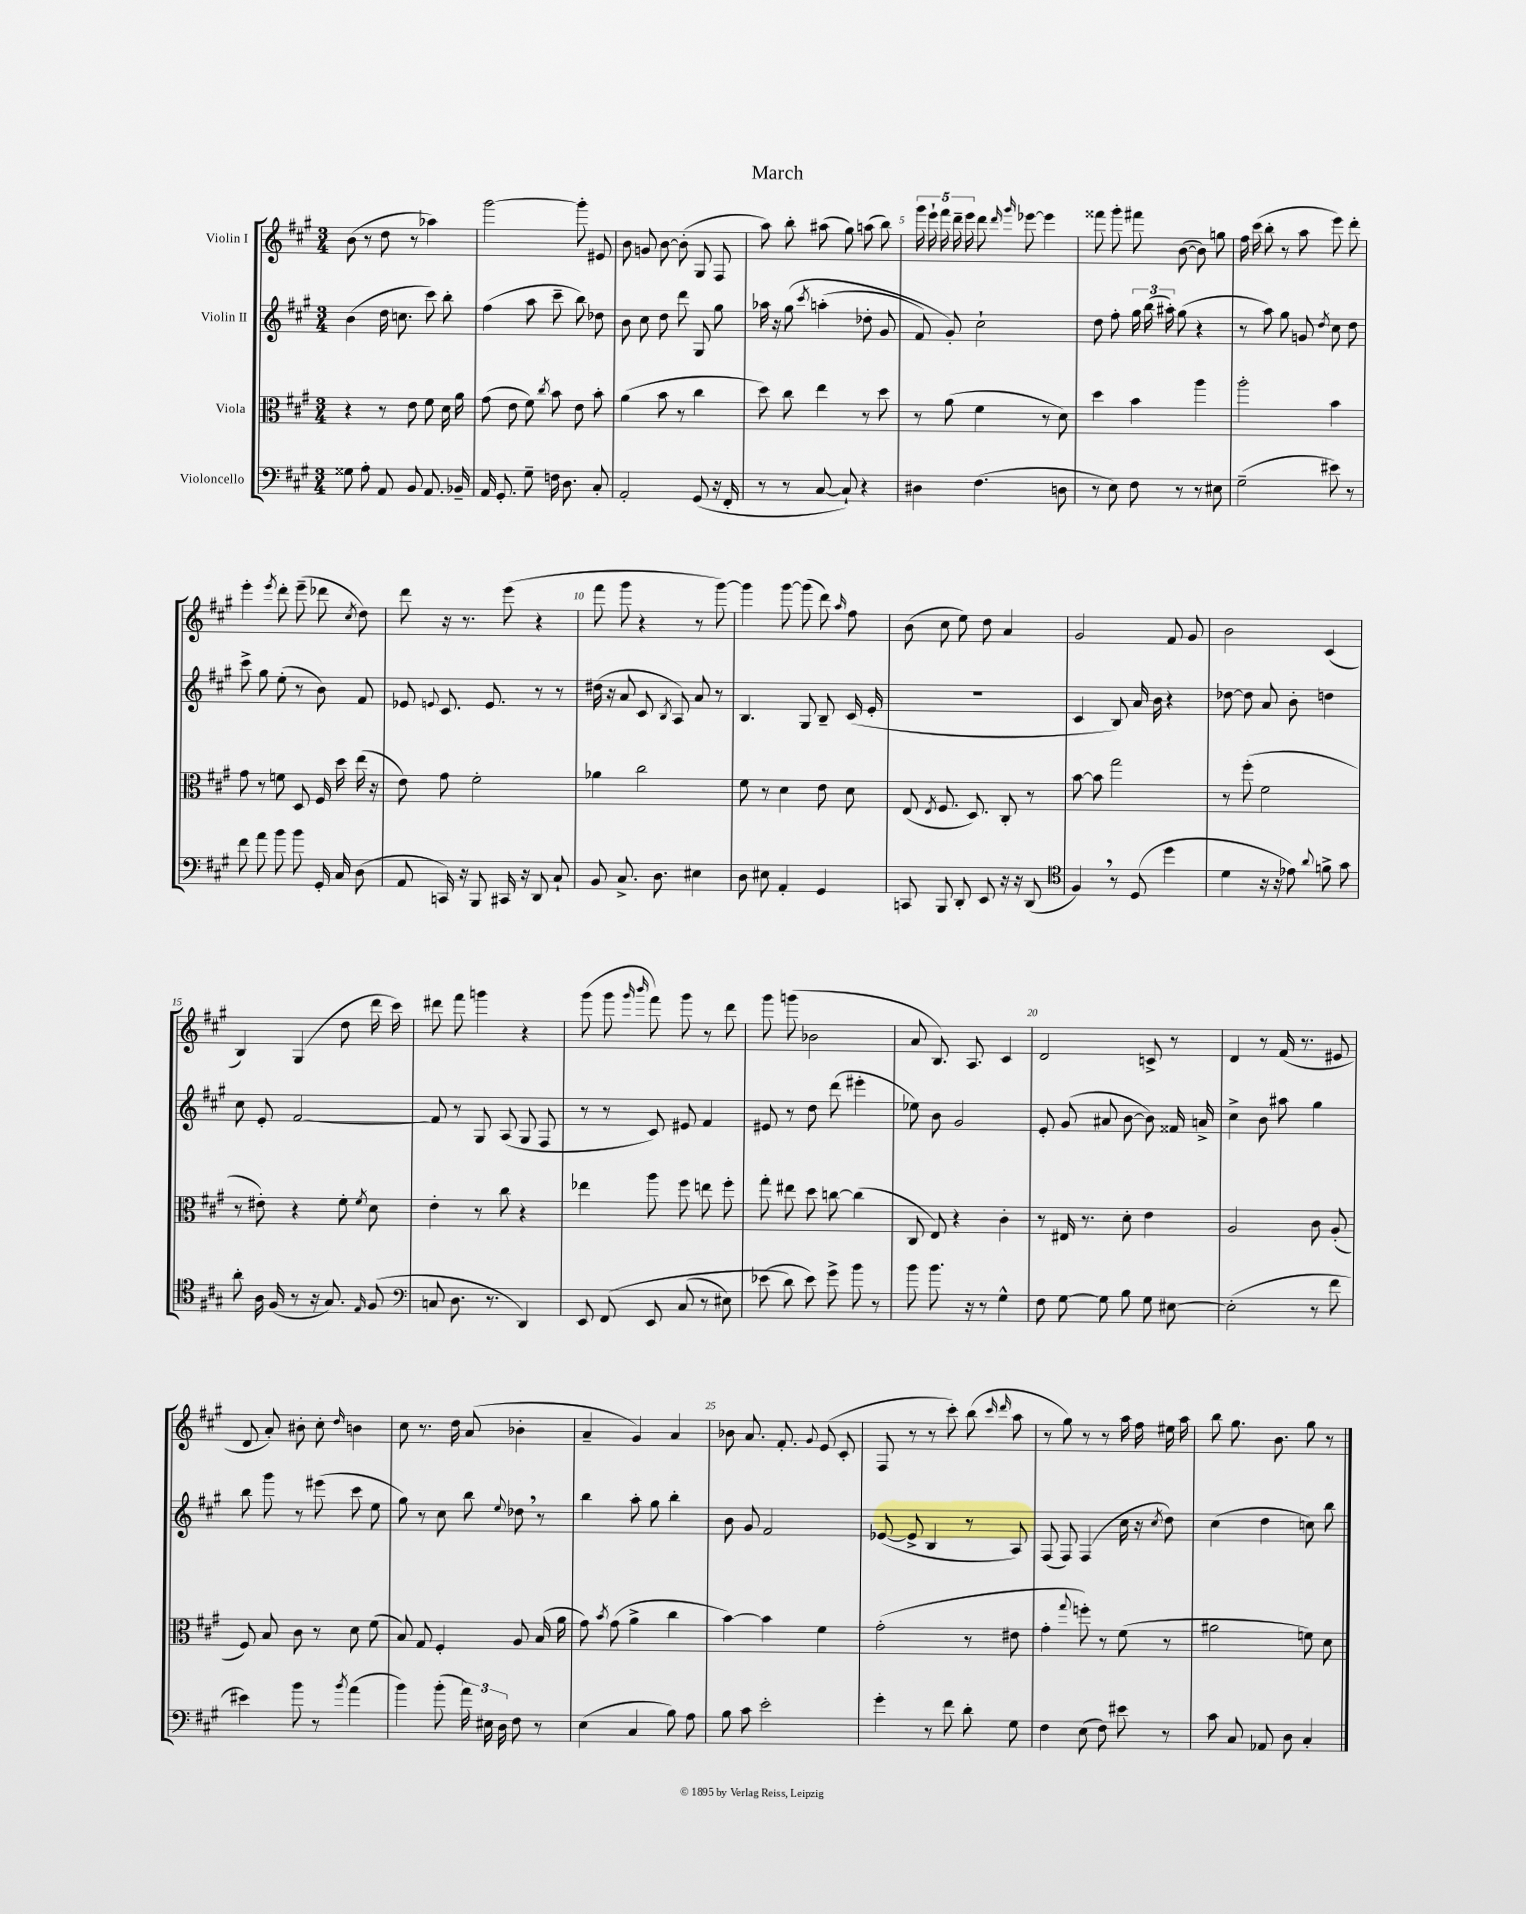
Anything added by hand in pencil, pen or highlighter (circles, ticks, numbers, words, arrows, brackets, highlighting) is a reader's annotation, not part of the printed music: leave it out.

**kern	**kern	**kern	**kern
*staff4	*staff3	*staff2	*staff1
*clefF4	*clefC3	*clefG2	*clefG2
*k[f#c#g#]	*k[f#c#g#]	*k[f#c#g#]	*k[f#c#g#]
*M3/4	*M3/4	*M3/4	*M3/4
8G##\	4r	(4b\	(8b\
8A'\	.	.	8r
8AA/	8r	16dd\	8dd\
.	.	8.cc\	.
8BB/	8e\	.	8r
8.AA/	8f#\	8ccc#\)	4aa-\)
.	16d\	8bb'\	.
16BB-~/	16a\	.	.
=	=	=	=
16AA/	(8g#\	(4ff#\	[2ggg#\
8.GG#'/	.	.	.
.	8e\	.	.
8G#~\	8f#\)	8aa\	.
.	8qcc#/	.	.
16F\	8b\	8ccc#~\	.
8.D\	.	.	.
.	8e\	8bb\)	8ggg#'\]
8C#'/	8b'\	8dd-\	8e#/
=	=	=	=
2AA'/	(4a\	8b\	8b\
.	.	8cc#\	8g/
.	8b\	8dd\	[8b\
.	8r	8ddd\	(8b'\]
(8GG#/	4cc#\	8G#/	8G#/
16r	.	8gg#\	8F#/
16FF#'/	.	.	.
=	=	=	=
8r	8dd\)	16aa-\	8aa\)
.	.	16r	.
8r	8cc#\	&(8gg#\	8bb'\
.	.	8qccc#/	.
[8C#/	4ee\	(4aa'\	(8aa#\
8C#`/])	.	.	8gg#\)
4r	8r	8dd-'\	(8aa\
.	8dd\	8g#/	8bb\)
=	=	=	=
4D#\	8r	8f#/)	20ggg#\
.	.	.	20eee`\
.	.	.	20fff#\
.	(8a\	8g#'/&)	.
.	.	.	20ddd~\
.	.	.	20eee\
(4.F#\	4f#\	2cc#`\	8ddd\
.	.	.	16qqddd/
.	.	.	16qqggg#/
.	.	.	[8eee-\
.	8r	.	4eee-\]
8D\	8d\)	.	.
=	=	=	=
8r	4dd\	8dd\	8fff##\
8E\)	.	8ff#'\	8ggg#'\
8F#\	4b\	24gg#\	8fff#\
.	.	(24bb\	.
.	.	24aa#'\)	.
8r	.	(8gg#\	([8b\
8r	4aa\	4r	8b\])
8E#\	.	.	8gg\
=	=	=	=
(2G#~\	2aa'\	8r	16ff#\
.	.	.	(16ccc#\
.	.	8aa\)	8bb'\
.	.	8gg#\	8r
.	.	8g/	8aa\
.	.	8qdd/	.
8e#\)	4b\	8cc#\	8eee\)
8r	.	8dd\	8ddd'\
=	=	=	=
8f#\	8g#\	8ccc#^\	4eee'\
8a\	8r	8gg#\	.
.	.	.	8qeee/
8b\	8f\	(8ee'\	8ddd'\
8b\	8D/	8r	(8eee~\
16GG#'/	16F#/	8b\)	8ddd-\
16C#/	16dd\	.	.
.	.	.	8qcc#/
(8D\	(16ee\	8f#/	8dd\)
.	16r	.	.
=	=	=	=
8AA/	8e\)	8e-/	8ddd\
.	.	8qqe/	.
16CC/)	8g#\	8.c#/	16r
16r	.	.	8.r
8BBB/	2f#'\	.	.
.	.	8.e/	.
16CC#/	.	.	(8eee\
16r	.	.	.
8DD/	.	8r	4r
8C#`/	.	8r	.
=	=	=	=
8BB/	4a-\	(16dd#\	8fff#\
.	.	16r	.
8.C#^/	.	8a/	8ggg#\
.	2cc#\	8c#/	4r
8.D\	.	.	.
.	.	8qB/	.
.	.	8A/)	.
4E#\	.	8a/	8r
.	.	8r	[8ggg#\)
=	=	=	=
8D\	8f#\	4.B/	4ggg#\]
8E#\	8r	.	.
4AA'/	4d\	.	[8ggg#\
.	.	8G#/	(8ggg#\]
4GG#/	8e\	8B~/	8ddd\)
.	.	.	16qqaa/
.	8d\	(16c#/	8ff#\
.	.	16e'/	.
=	=	=	=
8CC/	(8E/	2.r	(8b\
.	8qE/	.	.
8BBB/	8.F#/	.	8cc#\
8DD'/	.	.	8ee\)
.	8.D/)	.	.
8EE/	.	.	8dd\
16r	8C#'/	.	4a/
16r	.	.	.
(8DD/	8r	.	.
=	=	=	=
*clefC4	*	*	*
4F#/)	[8b\	4c#/	2g#/
.	8b\]	.	.
8r	2gg#\	8B/)	.
(8D/	.	16a/	.
.	.	16b\	.
4dd\	.	4r	8f#/
.	.	.	8g#/
=	=	=	=
4d\	8r	[8dd-\	2b\
.	(8ff#'\	8dd-\]	.
16r	2f#\	8a/	.
16r	.	.	.
8e-\)	.	8b'\	.
8qqa/	.	.	.
8f^\	.	4dd\	(4c#/
8g#\	.	.	.
=	=	=	=
8a'\	8r	8cc#\	4B/)
16A\	8e#'\)	8e'/	.
(16F#/	.	.	.
8r	4r	[2f#/	(4G#/
16r	.	.	.
8.G#/)	.	.	.
.	8f#'\	.	8dd\
16qqE/	8qf#/	.	.
(8F#/	8d\	.	16ddd\
.	.	.	16ccc#\)
=	=	=	=
*clefF4	*	*	*
8C/	4e'\	8f#/]	8ddd#\
8.D\	.	8r	8fff#\
.	8r	8G#/	4ggg\
8.r	.	.	.
.	8cc#\	(8A/	.
4DD/)	4r	8G#/	4r
.	.	8F#/	.
=	=	=	=
8EE/	4ee-\	8r	(8ggg#\
&(8FF#/	.	8r	8ggg#\
.	.	.	16qqggg#/
.	.	.	16qqbbb/
8EE/	8aa\	8c#/)	8fff#\)
(8C#/	8ff#\	8e#/	8ggg#\
8r	8ee\	4f#/	8r
8E#\)	8ff#'\	.	8ddd\
=	=	=	=
(8e-\	8gg#'\	8e#/	8ggg#\
8d\&)	8ee#\	8r	(8ggg\
8e-\)	8dd\	8dd\	2b-\
8g#^\	[8cc\	(8ddd\	.
8b\	(4cc\]	4eee#'\	.
8r	.	.	.
=	=	=	=
8b\	8C#/	8ee-\)	8a/
8.b\	8E/)	8b\	8.B/)
.	4r	2g#/	.
16r	.	.	8.A/
8r	.	.	.
4G#^^\	4c#'\	.	4c#/
=	=	=	=
8F#\	8r	8e'/	2d/
[8G#\	16E#/	(8g#/	.
.	8.r	.	.
8G#\]	.	8a#/	.
8B\	8d'\	[8b\	.
8G#\	4e\	8b\])	8c^/
[8E#\	.	16f##/	8r
.	.	16a^/	.
=	=	=	=
(2E#'\]	2A/	4cc#^\	4d/
.	.	8b\	8r
.	.	8aa#\	(16f#/
.	.	.	8.r
8r	8c#\	4gg#\	.
8f#\	(8A'/	.	8e#/
=	=	=	=
4e#\)	8F#/)	8bb\	8d/
.	8B/	8ggg#\	8a'/)
8b\	8c#\	8r	8b#'\
8r	8r	(8eee#\	8cc#'\
8qb/	.	.	16qqdd/
(4a\	8d\	8ccc#\	4b\
.	(8f#\	8ee\	.
=	=	=	=
4b\)	8B/)	8gg#\)	8cc#\
.	8G#/	8r	8.r
(8b'\	4F#'/	8cc#\	.
.	.	.	16dd\
24a\)	.	8bb\	(8a/
24E#\	.	.	.
24D\	.	.	.
.	.	8qqee/	.
8F#\	8A/	8dd-\	4b-'\
8r	(16B/	8r	.
.	16a\	.	.
=	=	=	=
(4E\	8g#\)	4bb\	4a~/
.	8qb/	.	.
.	(8g#\	.	.
4C#/	4a^\	8aa'\	4g#/)
.	.	8gg#\	.
8B\)	4cc#\	4bb'\	4a/
8A\	.	.	.
=	=	=	=
8B\	[4b\)	8b\	8b-\
8c#\	.	8g#/	8.a/
2e'\	4b\]	2f#/	.
.	.	.	8.f#'/
.	.	.	8qqg#/
.	4f#\	.	(8e/
.	.	.	8c#'/
=	=	=	=
4g#'\	(2g#'\	([8e-/	8F#/
.	.	8e-^/]	8r
8r	.	4B/	8r
8f#\	.	.	8ccc#'\)
8d'\	8r	8r	(8bb\
.	.	.	16qqccc#/
.	.	.	16qqddd/
8G#\	8e#\	8A/)	8aa\
=	=	=	=
4F#\	4g#'\	(8F#/	8r
.	.	8F#/)	8gg#\)
.	8qqgg#/	.	.
(8E\	8ff'\)	(4F#/	8r
8F#\)	8r	.	8r
8e#\	(8f#\	16cc#\	16aa\
.	.	16r	16ff#\
.	.	8qcc#/	.
8r	8r	8dd\)	16ee#\
.	.	.	16aa\
=	=	=	=
8c#\	2a#\	(4cc#\	8bb\
8C#/	.	.	8.gg#\
8AA-/	.	4dd\	.
.	.	.	8.b\
8D\	.	.	.
4C#'/	8f\)	8cc\)	8gg#\
.	8d\	8bb\	8r
==	==	==	==
*-	*-	*-	*-
